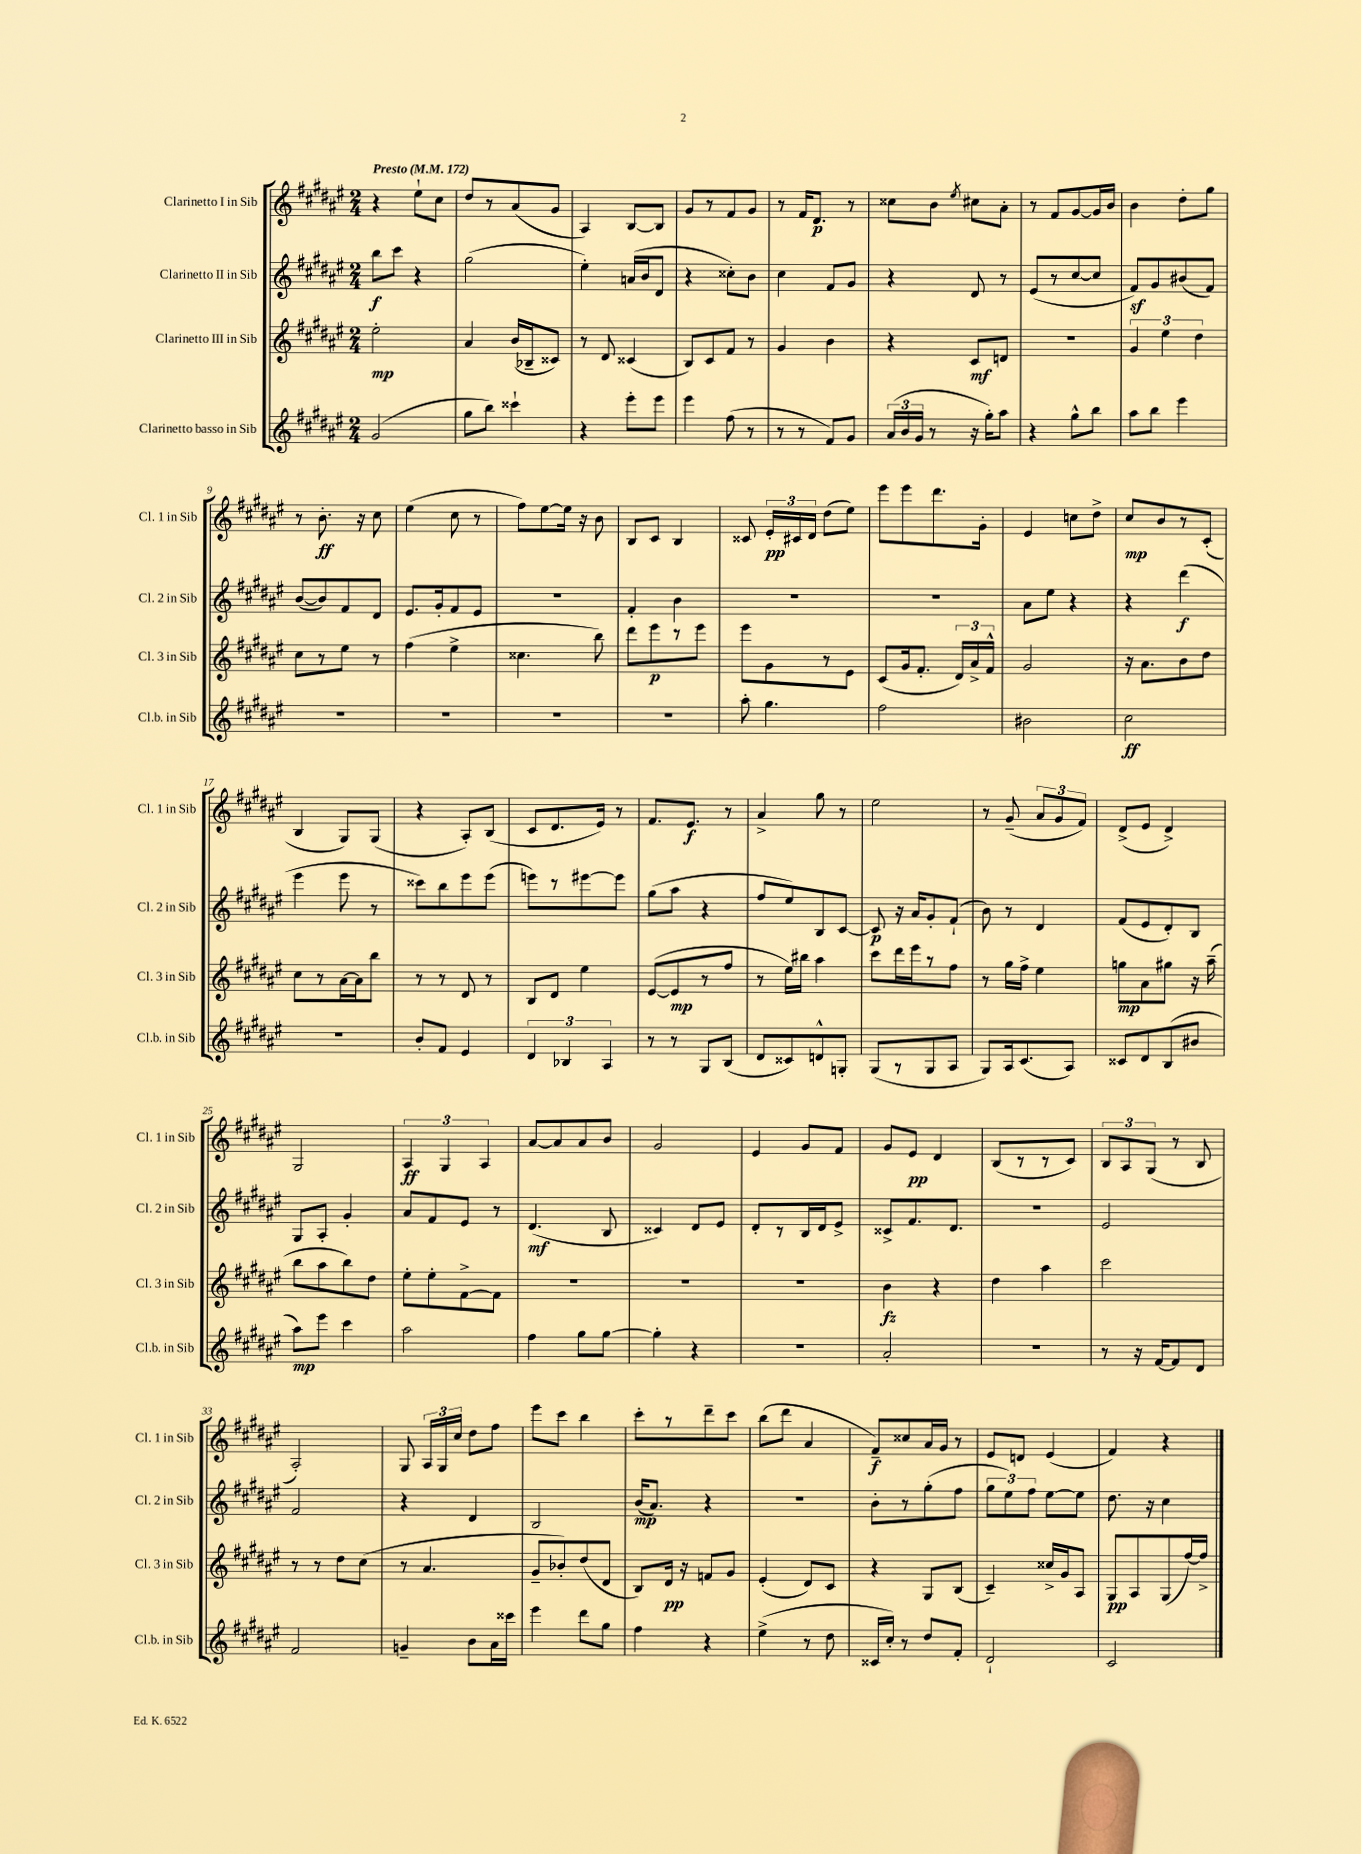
<<
\new StaffGroup <<
\new Staff = "s0" \with { instrumentName = "Clarinetto I in Sib" shortInstrumentName = "Cl. 1 in Sib" } {
    \clef treble \key fis \major \numericTimeSignature \time 2/4 \tempo "Presto" 4 = 172
    \autoBeamOff r4 eis''8[-! cis''8] |
    dis''8[ r8 ais'8( gis'8] |
    ais4) b8[~ b8] |
    gis'8[ r8 fis'8 gis'8] |
    r8 fis'16[ dis'8.]\p r8 |
    cisis''8[ b'8] \acciaccatura { eis''8 } cis''8[ ais'8]-. |
    r8 fis'8[ gis'8~ gis'16 b'16] |
    b'4 dis''8[-. gis''8] |
    r8 b'8.-.\ff r16 cis''8 |
    eis''4( cis''8 r8 |
    fis''8[) eis''8~ eis''16] r16 b'8 |
    b8[ cis'8] b4 |
    cisis'8 \tuplet 3/2 { eis'16[-.\pp cis'16 dis'16] } dis''8[( eis''8]) |
    eis'''8[ eis'''8 dis'''8. gis'16]-. |
    eis'4 c''8[ dis''8]-> |
    cis''8[\mp b'8 r8 cis'8]-.( |
    b4 gis8[) gis8]( |
    r4 ais8[-.) b8]( |
    cis'8[ dis'8. eis'16]) r8 |
    fis'8.[ eis'8.]\f r8 |
    ais'4-> gis''8 r8 |
    eis''2 |
    r8 gis'8--( \tuplet 3/2 { ais'8[ gis'8 fis'8]) } |
    dis'8[->( eis'8] dis'4->) |
    gis2 |
    \tuplet 3/2 { ais4\ff gis4 ais4 } |
    ais'8[~ ais'8 ais'8 b'8] |
    gis'2 |
    eis'4 gis'8[ fis'8] |
    gis'8[ eis'8]\pp dis'4 |
    b8[( r8 r8 cis'8]) |
    \tuplet 3/2 { b8[ ais8 gis8]( } r8 b8 |
    ais2-.) |
    gis8 \tuplet 3/2 { ais16[ gis16 cis''16] } dis''8[ fis''8] |
    eis'''8[ cis'''8] b''4 |
    cis'''8[-. r8 dis'''8-- cis'''8] |
    b''8[( dis'''8] ais'4 |
    fis'8[--\f) cisis''8 ais'16 gis'16] r8 |
    eis'8[ d'8] eis'4( |
    fis'4) r4 \bar "|." |
}
\new Staff = "s1" \with { instrumentName = "Clarinetto II in Sib" shortInstrumentName = "Cl. 2 in Sib" } {
    \clef treble \key fis \major \numericTimeSignature \time 2/4
    \autoBeamOff b''8[\f cis'''8] r4 |
    gis''2( |
    eis''4-.) a'16[( b'16 dis'8] |
    r4 cisis''8[-.) b'8] |
    cis''4 fis'8[ gis'8] |
    r4 dis'8 r8 |
    eis'8[( r8 cis''8~ cis''8] |
    fis'8[\sf) gis'8 bis'8( fis'8]) |
    b'8[~( b'8) fis'8 dis'8] |
    eis'8.[ gis'16-. fis'8 eis'8] |
    R2 |
    fis'4-. b'4 |
    R2 |
    r2 |
    ais'8[ eis''8] r4 |
    r4 dis'''4\f( |
    eis'''4 eis'''8 r8 |
    cisis'''8[) b''8 eis'''8 eis'''8]( |
    e'''8[) r8 eis'''8~ eis'''8] |
    gis''8[( ais''8] r4 |
    fis''8[ eis''8) b8 cis'8]~ |
    cis'8\p r16 ais'16[ gis'8-. fis'8]-!( |
    b'8) r8 dis'4 |
    fis'8[( eis'8 dis'8-.) b8] |
    gis8[ ais8]-. gis'4-. |
    ais'8[ fis'8 eis'8] r8 |
    dis'4.\mf( b8 |
    cisis'4) dis'8[ eis'8] |
    dis'8[-. r8 b16 dis'16 eis'8]-> |
    cisis'8[-> fis'8. dis'8.] |
    R2 |
    eis'2 |
    fis'2 |
    r4 dis'4 |
    b2 |
    b'16[\mp( ais'8.]) r4 |
    R2 |
    b'8[-. r8 gis''8-.( fis''8] |
    \tuplet 3/2 { gis''8[ eis''8) fis''8] } eis''8[~ eis''8] |
    dis''8. r16 cis''4 \bar "|." |
}
\new Staff = "s2" \with { instrumentName = "Clarinetto III in Sib" shortInstrumentName = "Cl. 3 in Sib" } {
    \clef treble \key fis \major \numericTimeSignature \time 2/4
    \autoBeamOff eis''2-.\mp |
    ais'4 b'16[( bes16-- cisis'8]) |
    r8 dis'8 cisis'4( |
    b8[) cis'8 fis'8] r8 |
    gis'4 b'4 |
    r4 cis'8[\mf d'8] |
    r2 |
    \tuplet 3/2 { gis'4 eis''4 dis''4 } |
    cis''8[ r8 eis''8] r8 |
    fis''4( eis''4-> |
    cisis''4. b''8) |
    dis'''8[ eis'''8\p r8 eis'''8] |
    eis'''8[ gis'8 r8 eis'8] |
    cis'8[( gis'16 fis'8.]-. \tuplet 3/2 { dis'16[) ais'16-> fis'16]-^ } |
    gis'2 |
    r16 ais'8.[ b'8 dis''8] |
    cis''8[ r8 ais'16~ ais'16 b''8] |
    r8 r8 dis'8 r8 |
    b8[ dis'8] eis''4 |
    eis'8[~( eis'8\mp r8 fis''8] |
    r8 eis''16[) bis''16] ais''4 |
    cis'''8[ dis'''16 eis'''16 r8 fis''8] |
    r8 gis''16[ fis''16]-> eis''4 |
    g''8[\mp ais'8 gis''8] r16 ais''16--( |
    b''8[ ais''8 b''8) dis''8] |
    eis''8[-. eis''8-. fis'8~-> fis'8] |
    R2 |
    R2 |
    R2 |
    b'4\fz r4 |
    dis''4 ais''4 |
    cis'''2 |
    r8 r8 dis''8[ cis''8]( |
    r8 ais'4. |
    gis'8[-- bes'8-.) dis''8( dis'8] |
    b8[) dis'16]\pp r16 f'8[ gis'8] |
    eis'4-.( dis'8[) cis'8] |
    r4 gis8[ b8]( |
    cis'4--) cisis''16[-> gis'16 ais8] |
    gis8[\pp ais8 gis8( fis''16~) fis''16]-> \bar "|." |
}
\new Staff = "s3" \with { instrumentName = "Clarinetto basso in Sib" shortInstrumentName = "Cl.b. in Sib" } {
    \clef treble \key fis \major \numericTimeSignature \time 2/4
    \autoBeamOff gis'2( |
    gis''8[ b''8]) cisis'''4-! |
    r4 eis'''8[-. eis'''8] |
    eis'''4 fis''8( r8 |
    r8 r8 fis'8[) gis'8] |
    \tuplet 3/2 { ais'16[( b'16 gis'16] } r8 r16 gis''16[-.) ais''8] |
    r4 gis''8[-^ b''8] |
    ais''8[ b''8] eis'''4 |
    R2 |
    R2 |
    R2 |
    R2 |
    ais''8-. gis''4. |
    fis''2 |
    bis'2 |
    cis''2\ff |
    R2 |
    b'8[-. fis'8] eis'4 |
    \tuplet 3/2 { dis'4 bes4 ais4 } |
    r8 r8 gis8[ b8]( |
    dis'8[ cisis'8) d'8-^ g8]-. |
    gis8[( r8 gis8 ais8] |
    gis8[) ais16 cis'8.( ais8]) |
    cisis'8[ dis'8 b8( bis'8] |
    ais''8[\mp) eis'''8] cis'''4 |
    ais''2 |
    fis''4 gis''8[ gis''8]~ |
    gis''4-. r4 |
    R2 |
    ais'2-. |
    R2 |
    r8 r16 fis'16[~ fis'8 dis'8] |
    fis'2 |
    g'4-- b'8[ ais'16 cisis'''16] |
    eis'''4 dis'''8[ gis''8] |
    fis''4 r4 |
    eis''4->( r8 dis''8 |
    cisis'16[ cis''16]-.) r8 dis''8[ fis'8]-. |
    dis'2-! |
    cis'2 \bar "|." |
}
>>
>>
